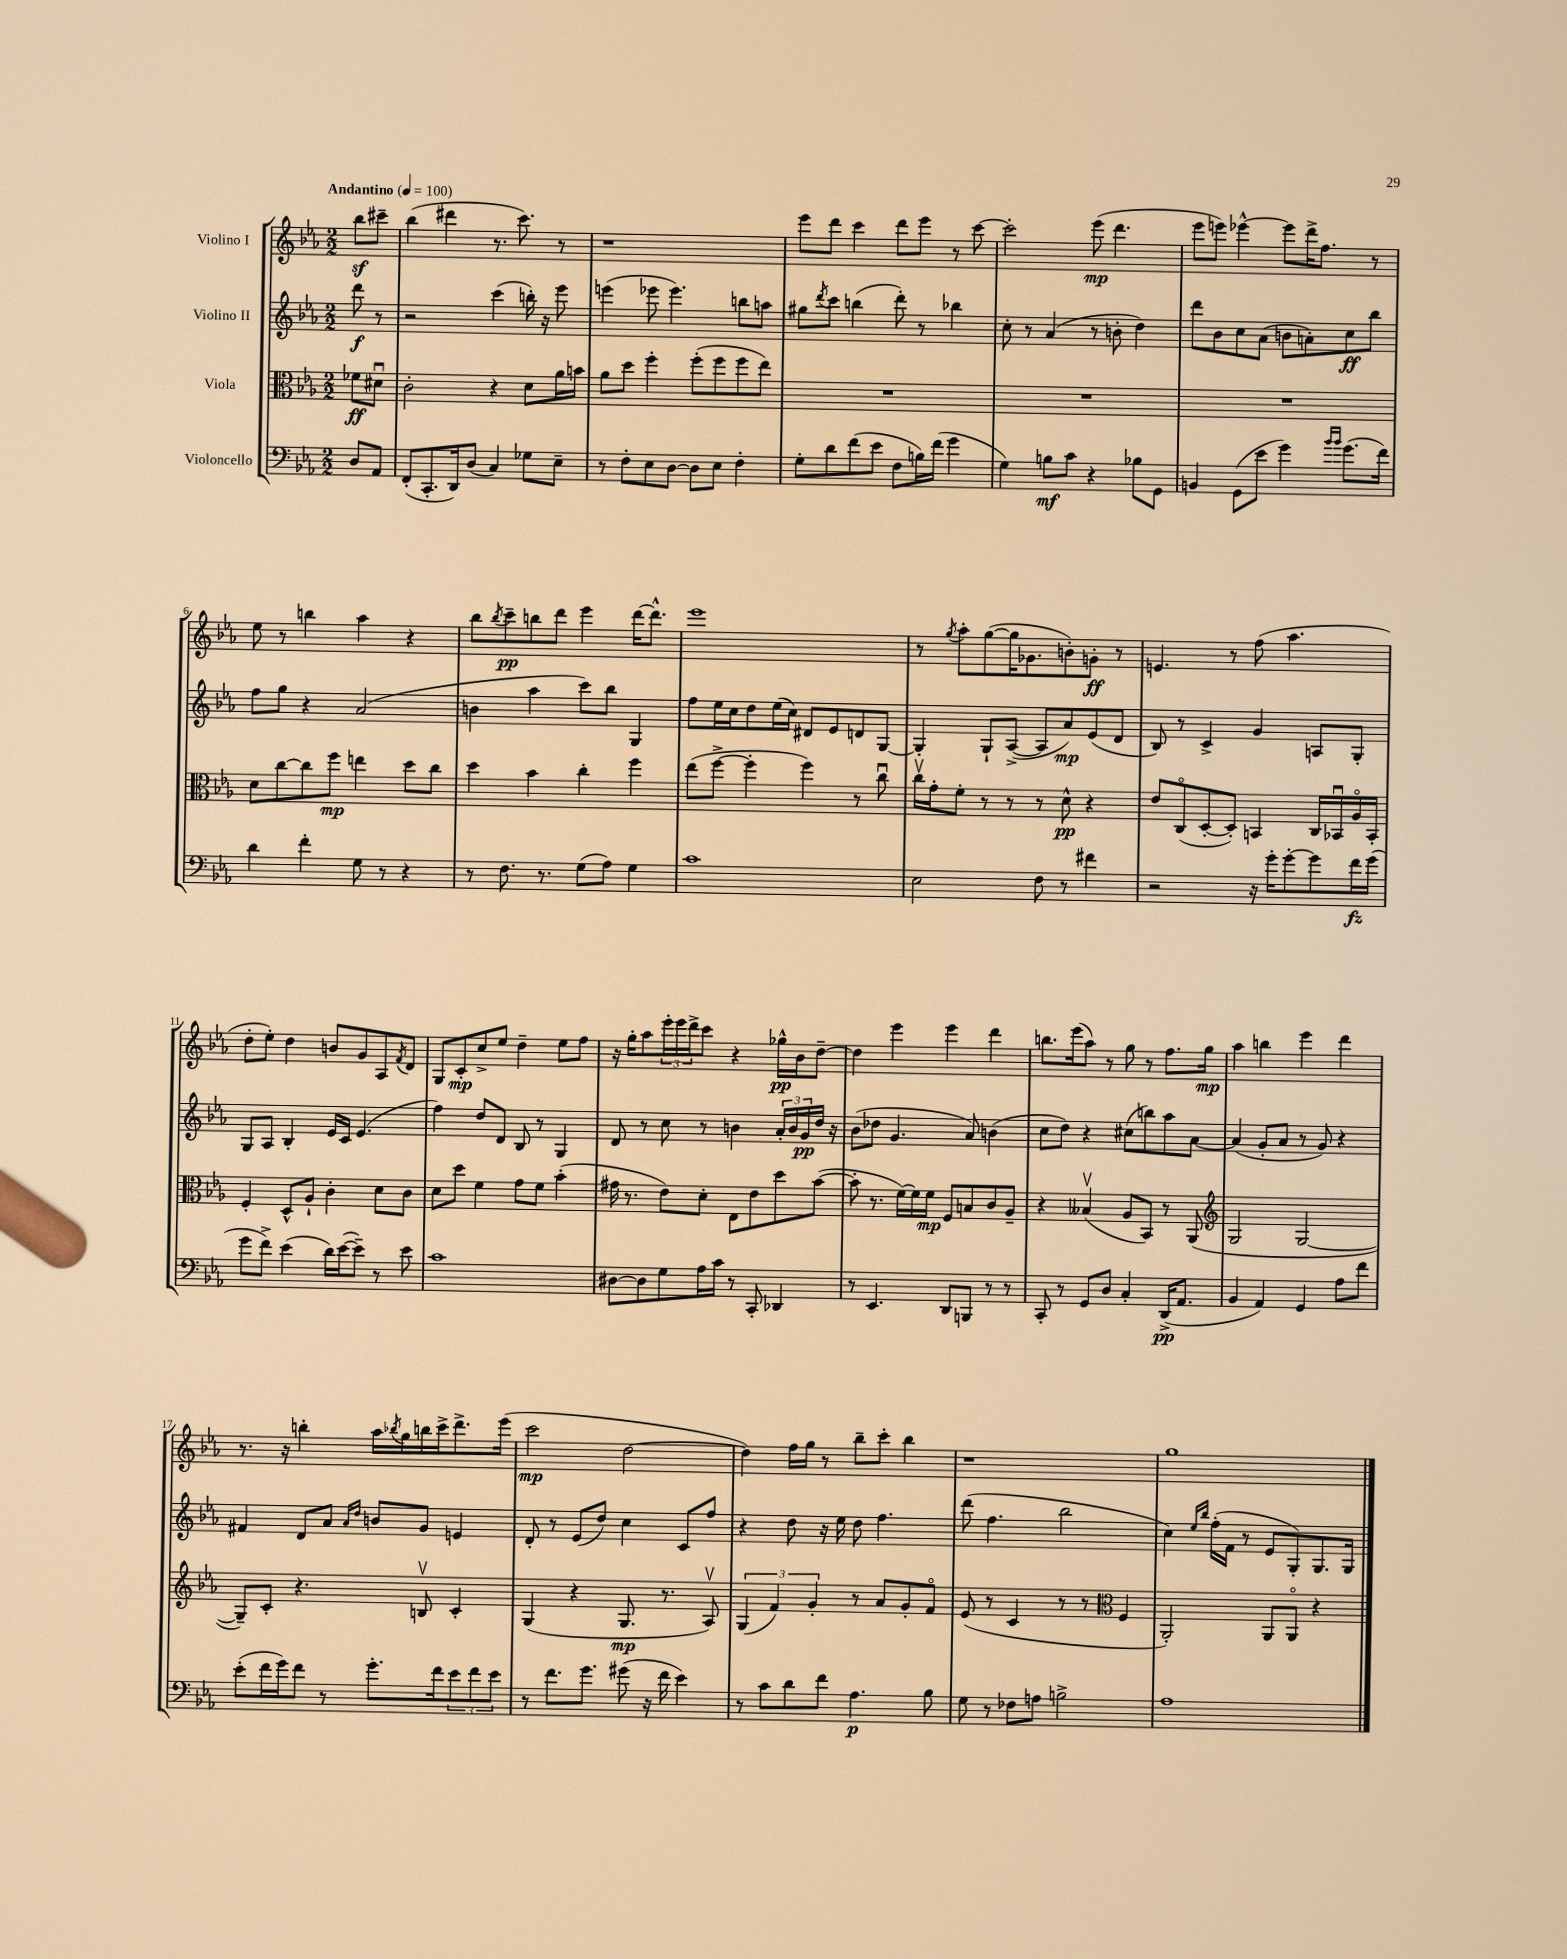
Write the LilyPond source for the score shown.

<<
\new StaffGroup <<
\new Staff = "s0" \with { instrumentName = "Violino I" } {
    \clef treble \key ees \major \numericTimeSignature \time 2/2 \partial 4 \tempo "Andantino" 4 = 100
    bes''8\sf cis'''8-- |
    bes''4( dis'''4 r8. c'''8.) r8 |
    r1 |
    ees'''8 d'''8 c'''4 d'''8 ees'''8 r8 c'''8~ |
    c'''2-. ees'''8\mp( d'''4. |
    ees'''8 e'''8) ees'''4~-^ ees'''8 d'''16-> f''8. r8 |
    ees''8 r8 b''4 aes''4 r4 |
    bes''8 \acciaccatura { bes''8 } c'''8--\pp b''8 d'''8 ees'''4 d'''16~ d'''8.-^ |
    ees'''1 |
    r8 \acciaccatura { g''8 } aes''8-. g''8~( g''16 ges'8. b'8-.) g'8-.\ff r8 |
    e'4. r8 f''8( aes''4. |
    d''8-. ees''8-.) d''4 b'8 g'8 aes8 \acciaccatura { f'8 } d'8 |
    g8 c'8-.\mp c''8-> ees''8 d''4-- ees''8 f''8 |
    r16 g''16-. aes''8 \tuplet 3/2 { ees'''16-. ees'''16 d'''16-> } c'''8 r4 ges''16-^\pp bes'16 d''8~-- |
    d''4 ees'''4 ees'''4 d'''4 |
    b''8. ees'''16( aes''8) r8 g''8 r8 f''8. g''16\mp |
    aes''4 b''4 ees'''4 d'''4 |
    r8. r16 b''4-. aes''16 \acciaccatura { bes''8 } g''16 b''16 c'''16-> d'''8.-> ees'''16( |
    c'''2\mp d''2~ |
    d''4) f''16 g''16 r8 bes''8-- c'''8-. bes''4 |
    r1 |
    g''1 \bar "|." |
}
\new Staff = "s1" \with { instrumentName = "Violino II" } {
    \clef treble \key ees \major \numericTimeSignature \time 2/2 \partial 4
    d'''8\f r8 |
    r2 c'''4( b''16-.) r16 ees'''8 |
    e'''4( ees'''8 ees'''4.) b''8 a''8 |
    gis''8 \acciaccatura { d'''8 } c'''8 b''4( d'''8-.) r8 bes''4 |
    c''8-. r8 aes'4( r8 b'8-. d''4) |
    d'''8 bes'8 c''8 aes'8( b'8 a'8-.) c''8\ff bes''8 |
    f''8 g''8 r4 aes'2( |
    b'4 aes''4 c'''8) bes''8 g4 |
    f''8 ees''16 c''16 d''8 ees''16( c''16) dis'8 ees'8 d'8 g8~ |
    g4-. g8-! aes8~->( aes8 aes'8\mp) ees'8( d'8 |
    bes8) r8 c'4-> g'4 a8 g8-. |
    g8 aes8 bes4-. ees'16 c'16 ees'4.( |
    f''4) d''8 d'8 bes8 r8 g4 |
    d'8 r8 c''8 r8 b'4 \tuplet 3/2 { aes'16-. b'16 g'16\pp } d''16 r16 |
    bes'8( des''8 g'4. aes'8) b'4( |
    c''8 d''8) r4 cis''8( b''8) aes''8 aes'8~ |
    aes'4( g'8-. aes'8 r8 g'8) r4 |
    fis'4 d'8 aes'8 \grace { aes'16 d''16 } b'8 g'8 e'4 |
    d'8-. r8 ees'8( d''8) c''4 c'8 f''8 |
    r4 d''8 r16 ees''16 d''8 f''4. |
    d'''8( f''4. bes''2 |
    c''4) \grace { ees''16 bes''16 } f''16-.( f'16 r8 ees'8 g8-.) g8. g16 \bar "|." |
}
\new Staff = "s2" \with { instrumentName = "Viola" } {
    \clef alto \key ees \major \numericTimeSignature \time 2/2 \partial 4
    fes'8\ff dis'8\downbow |
    c'2-. r4 d'8 aes'16 b'16 |
    aes'8 d''8 f''4-. f''8-.( f''8 f''8 ees''8) |
    R1 |
    R1 |
    R1 |
    d'8 c''8~ c''8 f''8\mp e''4 d''8 c''8 |
    d''4 bes'4 c''4-. f''4 |
    ees''8( f''8~-> f''4-. f''4) r8 c''8\downbow |
    c''16\upbow g'16-. f'8-. r8 r8 r8 d'8-^\pp r4 |
    ees'8 c8\flageolet( d8~-. d8-.) b,4 c16 bes,16\downbow aes16\flageolet bes,16-. |
    f4-. d8-^ aes8-! c'4-. d'8 c'8 |
    d'8 d''8 f'4 g'8 f'8 bes'4-.( |
    gis'16 r8. ees'8) d'8-. ees8 ees'8 d''8 bes'8~( |
    bes'8-. r8. f'16~) f'16 f'16\mp f8 b8 c'8 aes8-- |
    r4 beses4\upbow( aes8 bes,8) r8 aes,8( |
    \clef treble g2 g2~ |
    g8--) c'8-. r4. b8\upbow c'4-. |
    g4( r4 g8.\mp r8. aes8\upbow) |
    \tuplet 3/2 { g4( f'4) g'4-. } r8 aes'8 g'8-. f'8\flageolet |
    ees'8( r8 c'4 r8 r8 \clef alto f4 |
    aes,2-.) aes,8 aes,8\flageolet r4 \bar "|." |
}
\new Staff = "s3" \with { instrumentName = "Violoncello" } {
    \clef bass \key ees \major \numericTimeSignature \time 2/2 \partial 4
    d8 aes,8 |
    f,8-.( c,8.-. d,16) d8( c4) ges8 ees8-- |
    r8 f8-. ees8 d8~ d8 ees8 f4-. |
    g8-. d'8 f'8( ees'8 f8 b16) f'16( g'4 |
    g4) b8\mf c'8 r4 bes8 g,8 |
    b,4 g,8( ees'8 g'4) \grace { bes'16 bes'16 } g'8.( f'16) |
    d'4 f'4-. g8 r8 r4 |
    r8 f8. r8. g8( aes8) g4 |
    c'1 |
    ees2 f8 r8 fis'4 |
    r2 r16 g'16-. g'8~-. g'8 f'16\fz g'16( |
    g'8 f'8->) ees'4( d'16) ees'16~( ees'8--) r8 ees'8 |
    c'1 |
    dis8~ dis8 g8 aes16 c'16 r8 c,8-. des,4 |
    r8 ees,4. d,8 b,,8 r8 r8 |
    c,8-. r8 g,8 d8 c4-. d,16->\pp( aes,8. |
    bes,4 aes,4) g,4 aes8 f'8 |
    ees'8-.( f'16 g'16) f'8 r8 g'8.-. f'16 \tuplet 3/2 { ees'8 f'8 ees'8 } |
    r8 f'8. g'8. gis'8( r16 f'16 ees'4) |
    r8 c'8 d'8 f'8 aes4.\p bes8 |
    g8 r8 fes8 a8 b2-> |
    aes1 \bar "|." |
}
>>
>>
